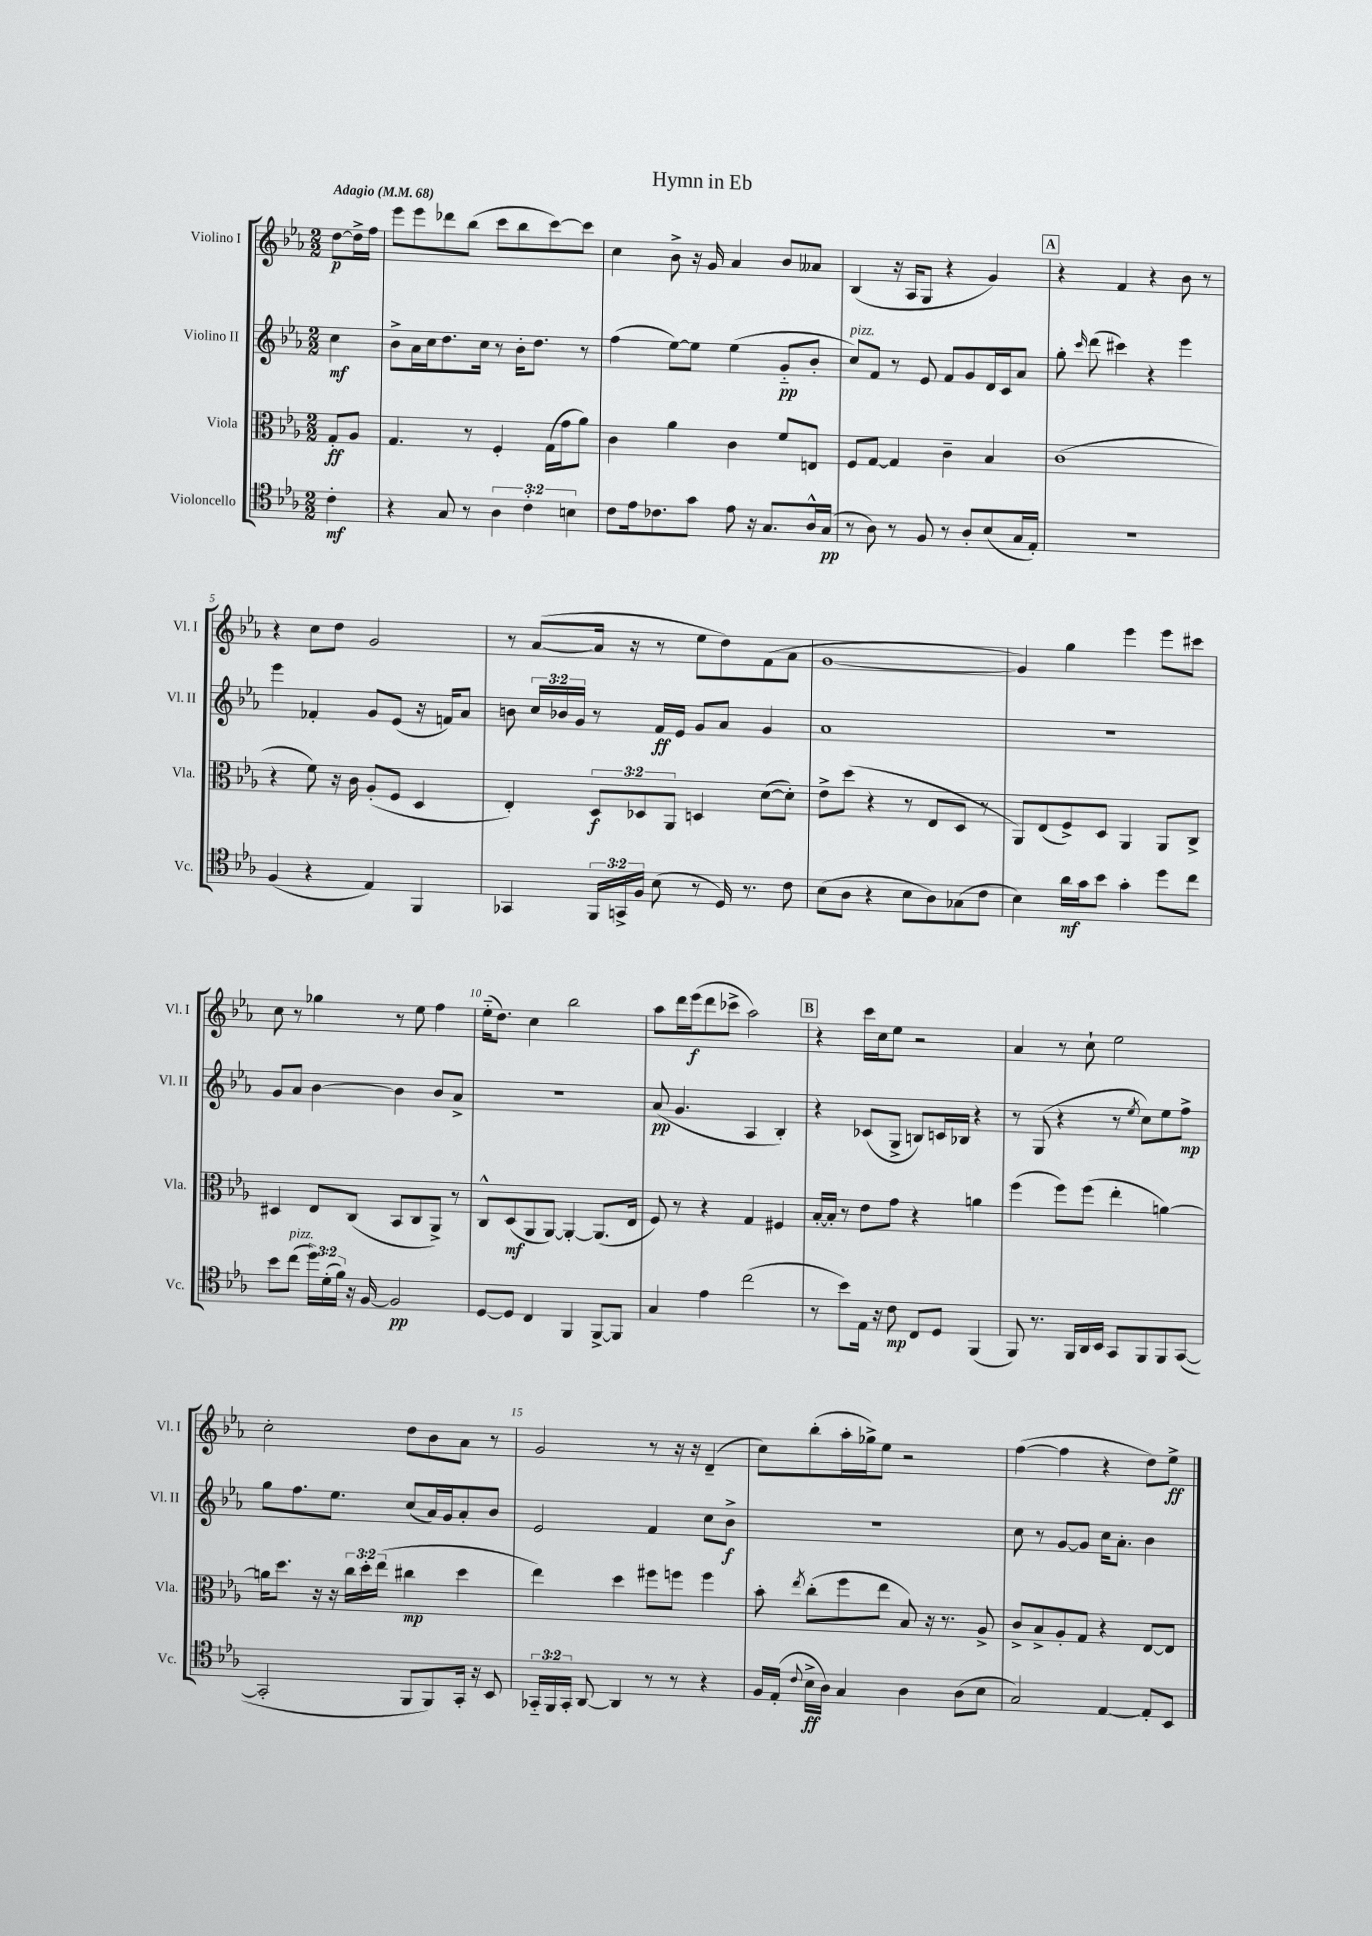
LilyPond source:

\header { title = "Hymn in Eb" }
<<
\new StaffGroup <<
\new Staff = "s0" \with { instrumentName = "Violino I" shortInstrumentName = "Vl. I" } {
    \clef treble \key ees \major \numericTimeSignature \time 2/2 \partial 4 \tempo "Adagio" 4 = 68
    \autoBeamOff d''8[~\p d''16-> f''16] |
    ees'''8[ ees'''8 des'''8 bes''8]( c'''8[ bes''8 c'''8~) c'''8] |
    c''4 bes'8-> r16 g'16 aes'4 bes'8[ aeses'8] |
    bes4( r16 aes16[ g8] r4 g'4) |
    \mark \markup { \box "A" } r4 f'4 r4 bes'8 r8 |
    r4 c''8[ d''8] g'2 |
    r8 aes'8[~( aes'16] r16 r8 ees''8[ d''8) f'8( aes'8] |
    g'1~ |
    g'4) g''4 ees'''4 ees'''8[ cis'''8] |
    c''8 r8 ges''4 r8 ees''8 f''4 |
    ees''16[-_( d''8.]) c''4 bes''2 |
    aes''8[ d'''16 ees'''16\f( d'''8 ces'''8]-> aes''2) |
    \mark \markup { \box "B" } r4 c'''16[ c''16 ees''8] r2 |
    aes'4 r8 c''8-! ees''2 |
    c''2-. d''8[ bes'8 aes'8] r8 |
    g'2 r8 r16 r16 d'4--( |
    c''8[) bes''8-.( aes''16-. ges''16->) ees''8] r2 |
    f''4~( f''4 r4 d''8[) ees''8]->\ff \bar "|." |
}
\new Staff = "s1" \with { instrumentName = "Violino II" shortInstrumentName = "Vl. II" } {
    \clef treble \key ees \major \numericTimeSignature \time 2/2 \override Staff.TupletNumber.text = #tuplet-number::calc-fraction-text \partial 4
    \autoBeamOff c''4\mf |
    bes'8[-> aes'16 c''16 d''8. c''16] r8 bes'16[-. d''8.] r8 |
    f''4( ees''8[~) ees''8] ees''4( g'8[-_\pp bes'8]-. |
    c''8[^\markup { \italic "pizz." }) f'8] r8 ees'8 f'8[ g'8 d'16 c'16 aes'8] |
    \mark \markup { \box "A" } g''8-. \grace { c'''16 } d'''8( cis'''4) r4 ees'''4 |
    ees'''4 fes'4-. g'8[ ees'8]( r16 f'16[) aes'8] |
    b'8 \tuplet 3/2 { c''16[ bes'16 g'16] } r8 f'16[\ff ees'16] g'8[ aes'8] g'4 |
    aes'1 |
    R1 |
    g'8[ aes'8] bes'4~ bes'4 bes'8[ aes'8]-> |
    r1 |
    aes'8\pp( g'4. aes4 bes4-.) |
    \mark \markup { \box "B" } r4 ces'8[( g8]-> b8[) c'16 bes16] r4 |
    r8 g8( r4 r8 \acciaccatura { ees''8 } c''8[) ees''8 f''8]->\mp |
    g''8[ f''8. ees''8.] c''8[( aes'16) g'16 aes'8-. bes'8] |
    ees'2 f'4 c''8[ bes'8]->\f |
    R1 |
    c''8 r8 g'8[~ g'8] c''16[ aes'8.]-. bes'4 \bar "|." |
}
\new Staff = "s2" \with { instrumentName = "Viola" shortInstrumentName = "Vla." } {
    \clef alto \key ees \major \numericTimeSignature \time 2/2 \override Staff.TupletNumber.text = #tuplet-number::calc-fraction-text \partial 4
    \autoBeamOff g8[-.\ff aes8] |
    g4. r8 f4-. g16[( g'16 aes'8]) |
    c'4 aes'4 c'4 f'8[ e8] |
    f8[ g8]~ g4 c'4-- bes4 |
    \mark \markup { \box "A" } c'1( |
    r4 f'8) r16 c'16 aes8[-.( f8] d4 |
    ees4-.) \tuplet 3/2 { d8[\f des8 aes,8] } d4 d'8[~( d'8]-.) |
    ees'8[-> d''8]( r4 r8 ees8[ d8] r8 |
    aes,8[) ees8( f8->) d8] aes,4 aes,8[ c8]-> |
    dis4 ees8[ c8]( bes,8[ c8 aes,8]->) r8 |
    c8[-^ d8\mf( aes,8 aes,8]~) aes,4~-. aes,8.[( ees16] |
    f8) r8 r4 g4 fis4 |
    \mark \markup { \box "B" } bes16[~-. bes16]-. r8 ees'8[ g'8] r4 a'4 |
    f''4( f''8[) f''8]( ees''4-. a'4~) |
    a'16[ d''8.] r16 r16 \tuplet 3/2 { c''16[ d''16-. ees''16]( } cis''4\mp d''4 |
    ees''4) d''4 fis''8[ f''8] f''4 |
    bes'8-. \acciaccatura { ees''8 } c''8[-.( f''8 ees''8] bes8) r16 r8. aes8-> |
    c'8[-> bes8-> aes8-. g8] r4 ees8[~ ees8] \bar "|." |
}
\new Staff = "s3" \with { instrumentName = "Violoncello" shortInstrumentName = "Vc." } {
    \clef tenor \key ees \major \numericTimeSignature \time 2/2 \override Staff.TupletNumber.text = #tuplet-number::calc-fraction-text \partial 4
    \autoBeamOff c'4-.\mf |
    r4 g8 r8 \tuplet 3/2 { aes4 c'4-. b4 } |
    c'8[ ees'16 ces'8. g'8] ees'8 r16 g8.[ aes16-^ g16]\pp( |
    r8 aes8) r8 f8 r8 aes8[-. bes8( g16 ees16]-.) |
    \mark \markup { \box "A" } r1 |
    f4( r4 ees4) f,4 |
    ges,4 \tuplet 3/2 { f,16[ g,16-> f16] } bes8( r8 d16) r8. c'8 |
    bes8[( aes8] r4 bes8[ aes8) ges8( c'8] |
    bes4) aes'16[\mf g'16 bes'8] g'4-. d''8[ c''8] |
    bes'8[ c''8]^\markup { \italic "pizz." }( \tuplet 3/2 { d''16[) d'16-.( f'16]) } r16 f16~ f2\pp |
    d8[~ d8] c4 f,4 f,8[~-> f,8] |
    g4 ees'4 c''2( |
    \mark \markup { \box "B" } r8 bes'8[) ees16] r16 c'8\mp c8[ d8] f,4( |
    f,8) r8. f,16[ aes,16 bes,16] g,8[ f,8 f,8 g,8]~( |
    g,2-. f,8[ f,8) g,16]-. r16 bes,8 |
    \tuplet 3/2 { ges,16[-_ f,16 ges,16]-. } aes,8~ aes,4 r8 r8 r4 |
    f16[ ees16]-.( \appoggiatura { c'8 } bes16[->\ff aes16]) g4 aes4 aes8[( bes8] |
    g2) ees4~ ees8[-. bes,8] \bar "|." |
}
>>
>>
\layout { \context { \Score \override BarNumber.break-visibility = ##(#f #t #t) barNumberVisibility = #(every-nth-bar-number-visible 5) } }
